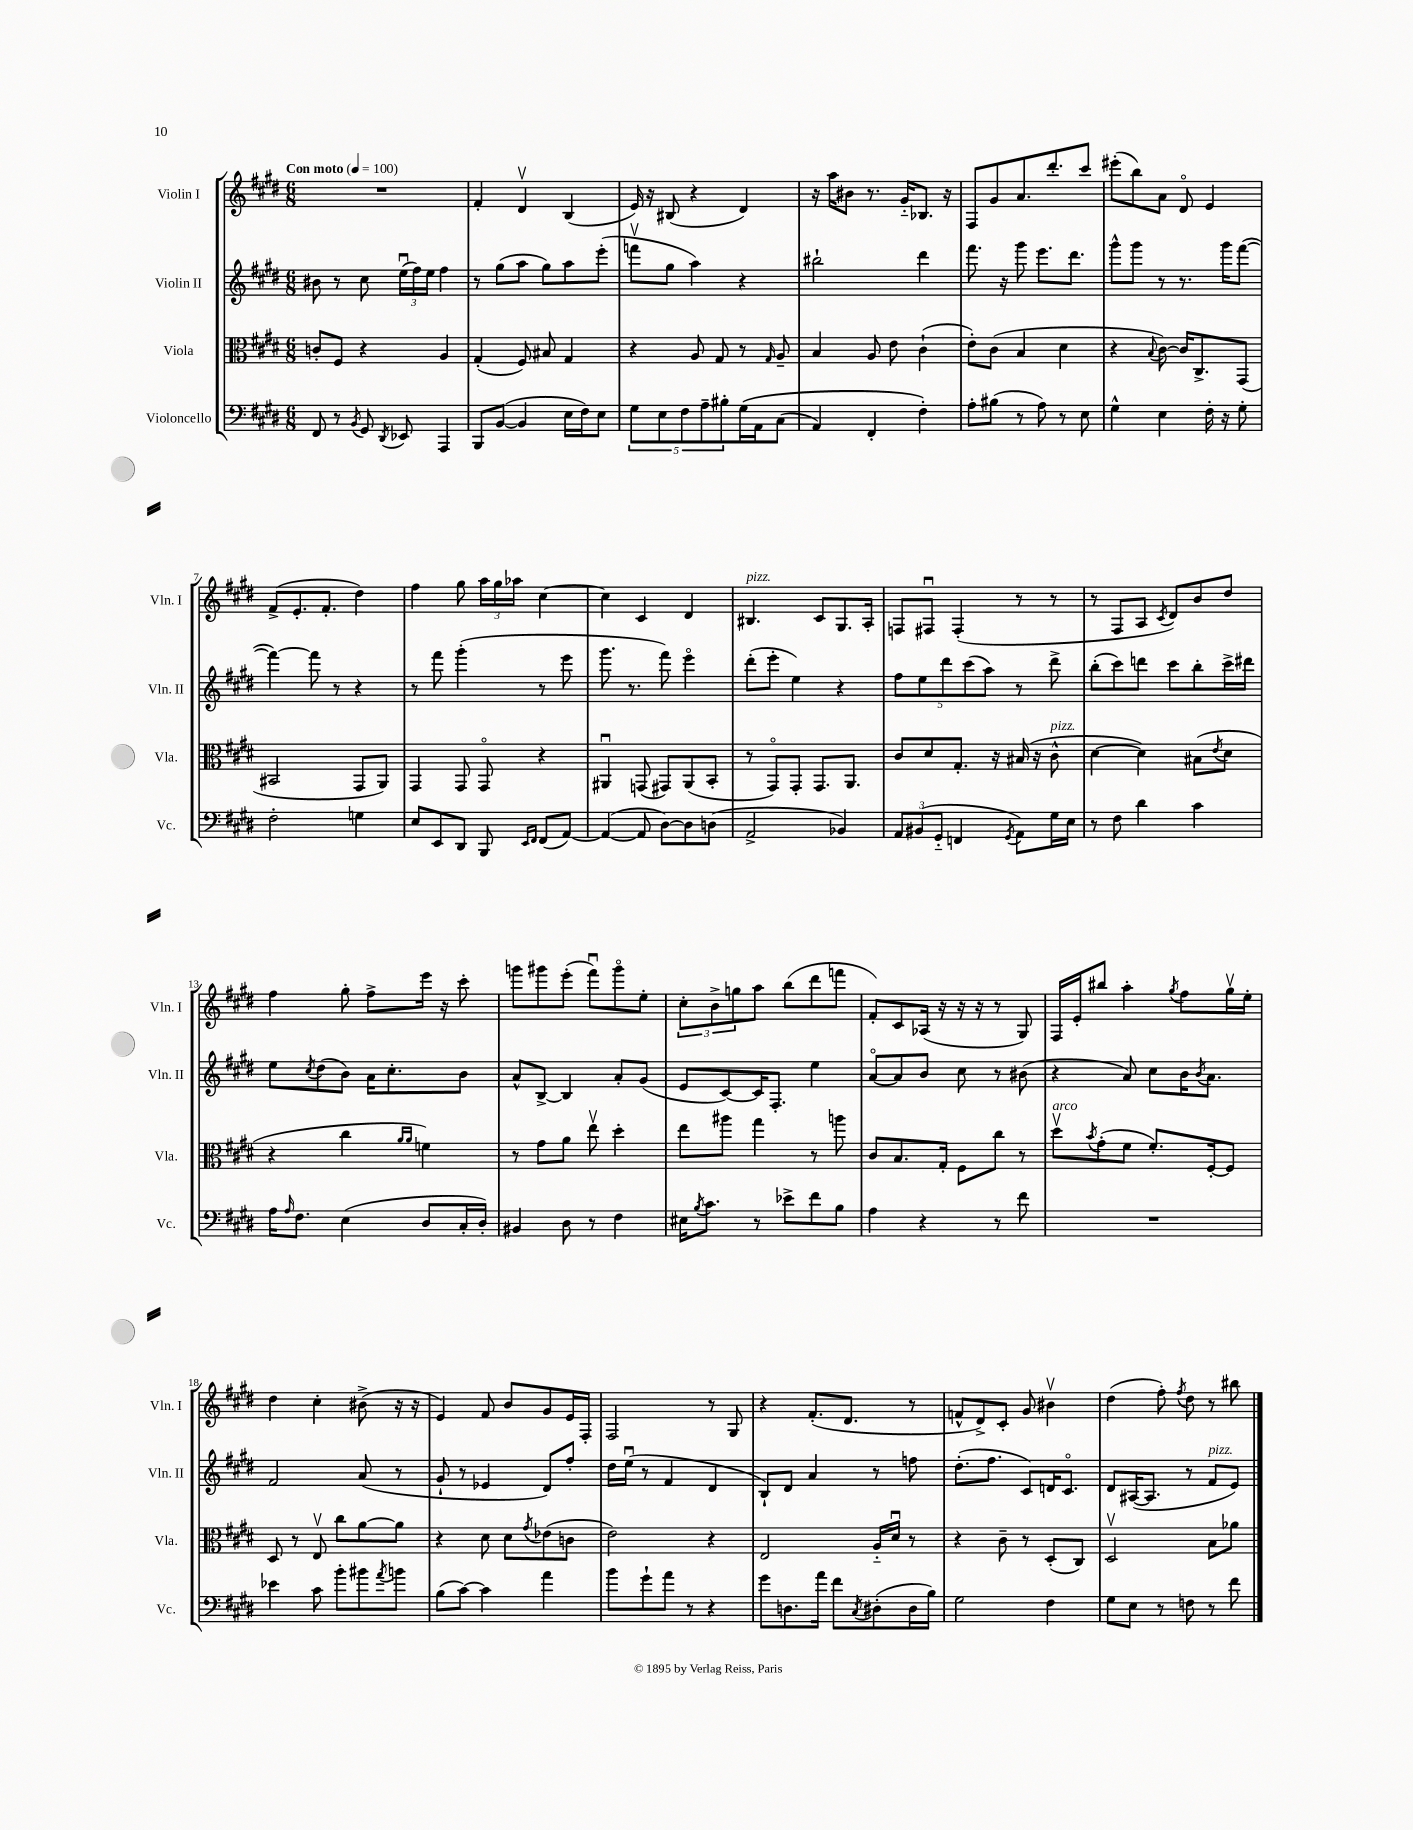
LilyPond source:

<<
\new StaffGroup <<
\new Staff = "s0" \with { instrumentName = "Violin I" shortInstrumentName = "Vln. I" } {
    \clef treble \key e \major \numericTimeSignature \time 6/8 \tempo "Con moto" 4 = 100
    R2. |
    fis'4-. dis'4\upbow b4( |
    e'16) r16 bis8( r4 dis'4) |
    r16 a''16 bis'8 r8. gis'16-_ bes8. r16 |
    fis8 gis'8 a'8. dis'''8.-. cis'''8 |
    eis'''8-.( b''8) a'8 dis'8\flageolet e'4 |
    fis'8->( e'8.-. fis'8.-. dis''4) |
    fis''4 gis''8 \tuplet 3/2 { a''16 gis''16 aes''16 } cis''4~ |
    cis''4 cis'4 dis'4 |
    bis4.^\markup { \italic "pizz." } cis'8 gis8. a16-. |
    f8 fis8\downbow fis4-.( r8 r8 |
    r8 fis8 a8 \acciaccatura { cis'8 } dis'8) b'8 dis''8 |
    fis''4 gis''8-. fis''8-> e'''16 r16 cis'''8-. |
    g'''8 gis'''8 e'''8-.( fis'''8\downbow) gis'''8\flageolet e''8-. |
    \tuplet 3/2 { cis''8-. b'8-> g''8 } a''8 b''8( dis'''8 f'''8 |
    fis'8-.) cis'8 aes16( r16 r16 r16 r8 gis8) |
    fis16 e'16-. bis''8 a''4-. \acciaccatura { gis''8 } fis''8 gis''16\upbow e''16-. |
    dis''4 cis''4-. bis'8->( r16 r16 |
    e'4) fis'8 b'8 gis'8 e'16 fis16-. |
    fis2 r8 gis8 |
    r4 fis'8.-.( dis'8. r8 |
    f'8-^ dis'8->) cis'8-. gis'8 bis'4\upbow |
    dis''4( fis''8-.) \acciaccatura { fis''8 } dis''8 r8 bis''8 \bar "|." |
}
\new Staff = "s1" \with { instrumentName = "Violin II" shortInstrumentName = "Vln. II" } {
    \clef treble \key e \major \numericTimeSignature \time 6/8
    bis'8 r8 cis''8 \tuplet 3/2 { e''16\downbow( fis''16) e''16 } fis''4 |
    r8 gis''8( a''8 gis''8) a''8 e'''8-.( |
    f'''8\upbow gis''8 a''4) r4 |
    bis''2-! dis'''4 |
    fis'''8. r16 gis'''8 e'''8. dis'''8. |
    gis'''8-^ gis'''8 r8 r8. gis'''16 fis'''8~( |
    fis'''4~) fis'''8 r8 r4 |
    r8 fis'''8 gis'''4-.( r8 e'''8 |
    gis'''8. r8. fis'''8) e'''4\flageolet |
    dis'''8-.( e'''8-. e''4) r4 |
    \tuplet 5/4 { fis''8 e''8 dis'''8 cis'''8( a''8) } r8 dis'''8-> |
    b''8-.( cis'''8) d'''8 cis'''8 b''8-. cis'''16-> dis'''16 |
    e''8 \acciaccatura { cis''8 } dis''8( b'8) a'16 cis''8.-. b'8 |
    a'8-^ b8~-> b4 a'8-. gis'8( |
    e'8 cis'8~) cis'16 fis8.-. e''4 |
    a'8~\flageolet a'8 b'8 cis''8 r8 bis'8( |
    r4 a'8) cis''8 b'16 \acciaccatura { b'8 } a'8. |
    fis'2 a'8( r8 |
    gis'8-! r8 ees'4 dis'8) fis''8-. |
    dis''16 e''16\downbow( r8 fis'4 dis'4 |
    b8-!) dis'8 a'4 r8 f''8 |
    dis''8.-.( fis''8. cis'8) d'16 cis'8.\flageolet |
    dis'8 ais16~( ais8. r8 fis'8^\markup { \italic "pizz." } e'8) \bar "|." |
}
\new Staff = "s2" \with { instrumentName = "Viola" shortInstrumentName = "Vla." } {
    \clef alto \key e \major \numericTimeSignature \time 6/8
    c'8-. fis8 r4 a4 |
    gis4-.( fis8) bis8 gis4 |
    r4 a8 gis8 r8 \grace { gis16 } a8-- |
    b4 a8 e'8 cis'4-!( |
    e'8-.) cis'8( b4 dis'4 |
    r4 \appoggiatura { b8 } cis'8~) cis'16 cis8.-> gis,8( |
    bis,2 gis,8 a,8) |
    gis,4 gis,8 gis,8\flageolet r4 |
    ais,4\downbow g,8( gis,8) ais,8( b,8-. |
    r8 gis,8\flageolet) gis,8-. gis,8. a,8. |
    cis'8 dis'8 gis8.-. r16 bis16( r16 cis'8-^^\markup { \italic "pizz." } |
    dis'4~ dis'4) bis8( \acciaccatura { e'8 } dis'8 |
    r4 cis''4 \grace { a'16 a'16 } f'4) |
    r8 gis'8 a'8 e''8\upbow dis''4-. |
    e''8 ais''8 gis''4 r8 a''8 |
    cis'8 b8. gis16-. fis8 cis''8 r8 |
    dis''8\upbow^\markup { \italic "arco" } \acciaccatura { b'8 } gis'8-.( fis'8 fis'8.-.) fis16~-. fis8 |
    dis8 r8 e8\upbow cis''8 a'8~ a'8 |
    r4 dis'8 dis'8 \acciaccatura { gis'8 } ees'8( c'8 |
    e'2) r4 |
    e2 a16-_ dis'16\downbow r8 |
    r4 cis'8-- r8 dis8-.( cis8) |
    dis2\upbow b8 aes'8 \bar "|." |
}
\new Staff = "s3" \with { instrumentName = "Violoncello" shortInstrumentName = "Vc." } {
    \clef bass \key e \major \numericTimeSignature \time 6/8
    fis,8 r8 \acciaccatura { b,8 } gis,8 \acciaccatura { dis,8 } ees,8 a,,4 |
    b,,8 b,8~( b,4 e16 fis16) e8 |
    \tuplet 5/4 { gis8 e8 fis8 a8-- bis8-. } gis16\( a,16 cis8( |
    a,4) fis,4-. fis4-.\) |
    a8-. bis8( r8 a8) r8 e8 |
    gis4-^ e4 fis16-. r16 gis8-. |
    fis2-. g4 |
    e8 e,8 dis,8 b,,8 \grace { e,16 fis,16 } fis,8( a,8~) |
    a,4~( a,8 dis8~) dis8 d8( |
    a,2-> bes,4) |
    \tuplet 3/2 { a,8 bis,8( gis,8-_ } f,4 \acciaccatura { gis,8 } a,8) gis16 e16 |
    r8 fis8 dis'4 cis'4 |
    a16 \grace { a16 } fis8. e4( dis8 cis16-. dis16-.) |
    bis,4 dis8 r8 fis4 |
    eis16 \acciaccatura { b8 } cis'8. r8 ees'8-> fis'8 b8 |
    a4 r4 r8 fis'8 |
    R2. |
    ees'4 cis'8 b'8-. bis'8 \acciaccatura { a'8 } b'8 |
    b8( cis'8~) cis'4 a'4 |
    b'8 gis'8-! a'8 r8 r4 |
    gis'8 d8. a'16 fis'8 \acciaccatura { cis8 } dis8-.( dis16 b16) |
    gis2 fis4 |
    gis8 e8 r8 f8 r8 fis'8 \bar "|." |
}
>>
>>
